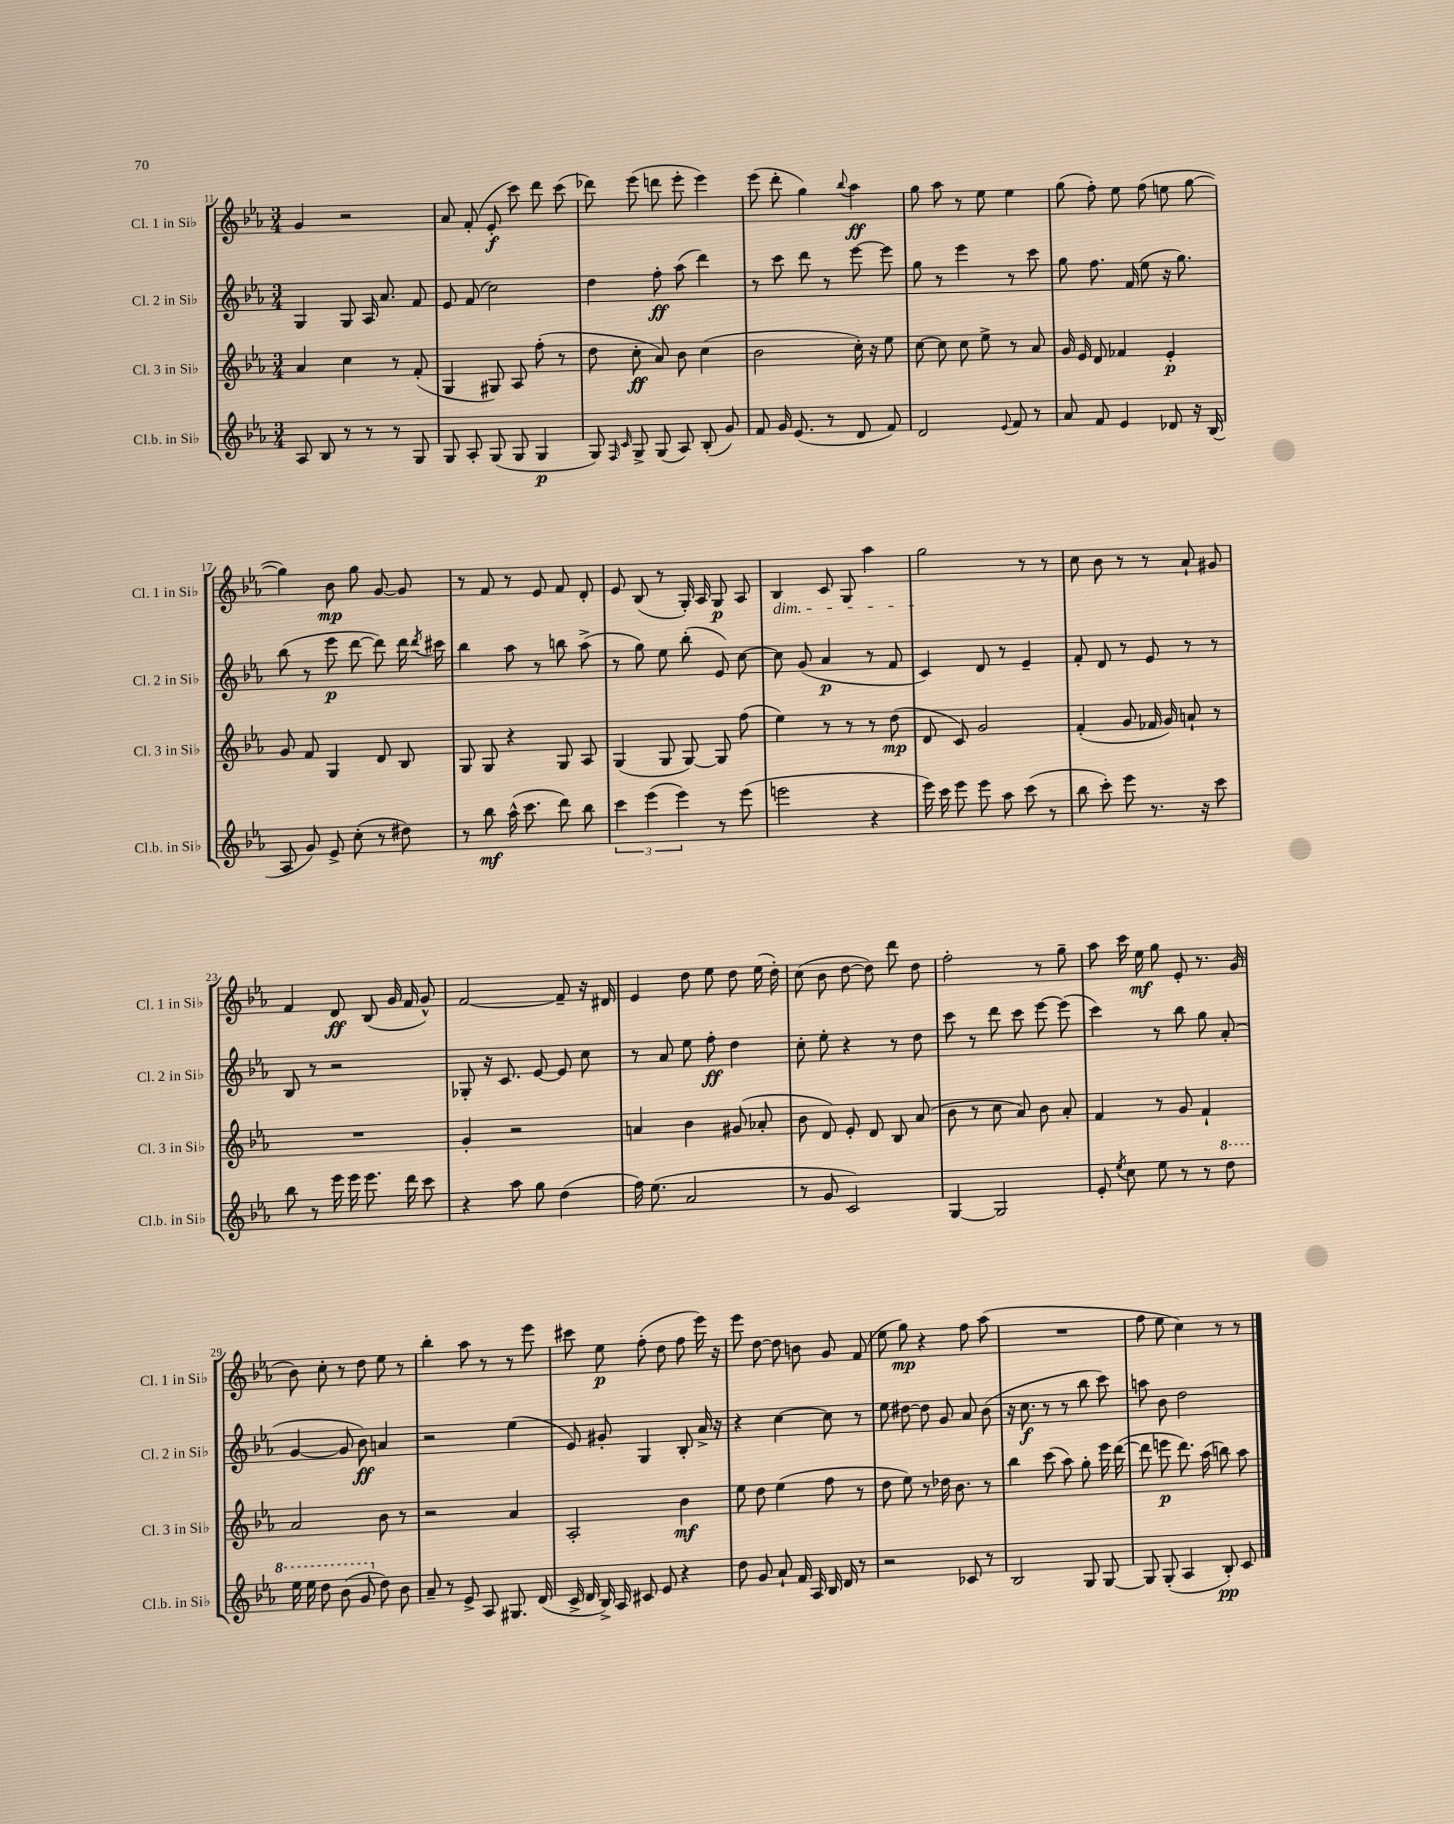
<<
\new StaffGroup <<
\new Staff = "s0" \with { instrumentName = "Cl. 1 in Sib" shortInstrumentName = "Cl. 1 in Sib" } {
    \clef treble \key ees \major \numericTimeSignature \time 3/4
    \autoBeamOff g'4 r2 |
    aes'8 f'8-.( ees'8-.\f c'''8) d'''8 c'''8( |
    des'''8) ees'''8( d'''8 ees'''8-. ees'''4) |
    ees'''8( d'''8-. g''4) \appoggiatura { bes''8 } aes''4\ff |
    g''8 aes''8 r8 ees''8 ees''4 |
    g''8( f''8-.) ees''8 f''8( e''8 g''8~ |
    g''4) bes'8\mp g''8 g'8~ g'8 |
    r8 f'8 r8 ees'8 f'8 d'8-. |
    ees'8 bes8( r8 g16-.) aes16 g8\p aes8 |
    bes4\dim c'8 g8 aes''4 |
    g''2\! r8 r8 |
    c''8 bes'8 r8 r8 aes'8-! gis'8 |
    f'4 d'8\ff bes8( g'16 f'16 g'8-^) |
    f'2~ f'8-- r16 dis'16 |
    ees'4 d''8 ees''8 d''8 ees''16( d''16-.) |
    c''8( bes'8 d''8~ d''8) d'''8 d''8 |
    f''2-. r8 g''8-- |
    aes''8 c'''16 ees''16\mf g''8 ees'8-. r8. g'16( |
    bes'8) c''8-. r8 d''8 ees''8 r8 |
    bes''4-. aes''8 r8 r8 ees'''8 |
    cis'''8 ees''8\p f''8-.( d''8 f''8 ees'''16) r16 |
    ees'''8 d''8~ d''8 b'8 g'8 f'8( |
    ees''8 g''8\mp) r4 f''8 aes''8( |
    R2. |
    f''8 ees''8 c''4) r8 r8 \bar "|." |
}
\new Staff = "s1" \with { instrumentName = "Cl. 2 in Sib" shortInstrumentName = "Cl. 2 in Sib" } {
    \clef treble \key ees \major \numericTimeSignature \time 3/4
    \autoBeamOff g4 g8 aes16 aes'8. f'8 |
    ees'8 f'8( c''2) |
    d''4 f''8-.\ff aes''8( d'''4) |
    r8 c'''8 d'''8 r8 ees'''8~ ees'''8 |
    g''8 r8 ees'''4 r8 c'''8 |
    g''8 f''8. f'16( ees''8 r16 g''8.) |
    bes''8( r8 ees'''8\p d'''8~ d'''8) d'''16 \acciaccatura { d'''8 } cis'''16 |
    bes''4 aes''8 r8 b''8 aes''8->( |
    r8 g''8) ees''8 bes''8-.( ees'8) c''8~ |
    c''8 g'8( aes'4\p r8 f'8 |
    c'4) d'8 r8 ees'4-- |
    f'8-. d'8 r8 ees'8 r8 r8 |
    bes8 r8 r2 |
    ges8-. r16 c'8. ees'8~ ees'8 c''8 |
    r8 aes'8 ees''8 f''8-.\ff d''4 |
    c''8-. ees''8-. r4 r8 d''8 |
    c'''8 r8 d'''8 c'''8 ees'''8~ ees'''8( |
    c'''4) r8 bes''8 g''8 aes'8-.( |
    g'4~ g'8 bes'8\ff) a'4 |
    r2 ees''4( |
    ees'8) gis'8-. g4 bes8-. aes'16-> r16 |
    r4 c''4~ c''8 r8 |
    ees''8 dis''8~ dis''8 g'8 aes'8 bes'8( |
    r16 c''8.\f r8 r8 bes''8 c'''8) |
    a''8 bes'8 d''2 \bar "|." |
}
\new Staff = "s2" \with { instrumentName = "Cl. 3 in Sib" shortInstrumentName = "Cl. 3 in Sib" } {
    \clef treble \key ees \major \numericTimeSignature \time 3/4
    \autoBeamOff aes'4 c''4 r8 f'8-.( |
    g4 gis8) aes8 f''8-.( r8 |
    d''8 c''8-.\ff aes'8) bes'8 c''4( |
    bes'2 c''16-.) r16 ees''8 |
    c''8~ c''8 c''8 ees''8-> r8 aes'8 |
    g'16 ees'16 d'8 fes'4 ees'4-.\p |
    g'8 f'8 g4 d'8 bes8 |
    g8 g8 r4 g8 aes8 |
    g4( g8 g8~) g8 f''8( |
    ees''4) r8 r8 r8 d''8\mp( |
    d'8 c'8) g'2 |
    f'4-.( g'8 fes'16 g'16) a'8-! r8 |
    R2. |
    g'4-. r2 |
    a'4 bes'4 gis'8( aes'8-. |
    bes'8 d'8) ees'8-. d'8 bes8 aes'8( |
    bes'8 r8 c''8 aes'8) bes'8 aes'8-. |
    f'4 r8 g'8 f'4-! |
    aes'2 bes'8 r8 |
    r2 aes'4 |
    aes2-. bes'4\mf |
    ees''8 d''8 ees''4( f''8 r8 |
    d''8 ees''8) r8 des''16 bes'8. r8 |
    bes''4 c'''8( aes''8) g''8-. ees'''16 d'''16~( |
    d'''8 e'''8\p d'''8.) aes''16( b''8) aes''8 \bar "|." |
}
\new Staff = "s3" \with { instrumentName = "Cl.b. in Sib" shortInstrumentName = "Cl.b. in Sib" } {
    \clef treble \key ees \major \numericTimeSignature \time 3/4
    \autoBeamOff aes8 bes8 r8 r8 r8 g8 |
    g8 aes8-. g8( g8 g4\p |
    g8) \grace { f16 c'16 } g8-> g8( aes8) bes8-.( g'8) |
    f'8 g'16 ees'8.( r8 d'8 f'8) |
    d'2 \appoggiatura { ees'8 } f'8 r8 |
    aes'8 f'8 ees'4 des'8 r16 bes16( |
    aes8 g'8) ees'8-> c''8-.( r8 dis''8) |
    r8 bes''8\mf aes''16-^( c'''8. d'''8) bes''8 |
    \tuplet 3/2 { c'''4 ees'''4( ees'''4) } r8 ees'''8( |
    e'''2 r4 |
    ees'''16) c'''16 ees'''8 ees'''8 aes''8 c'''8( r8 |
    bes''8 c'''8-.) ees'''8 r8. r16 c'''8 |
    bes''8 r8 ees'''16 ees'''16 ees'''8. d'''16 c'''8 |
    r4 aes''8 g''8 d''4( |
    f''16) ees''8.( aes'2 |
    r8 g'8 c'2) |
    g4~ g2 |
    ees'8-. \acciaccatura { ees''8 } c''8 ees''8 r8 r8 \ottava #1 d'''8 |
    ees'''16 ees'''16 d'''8 bes''8( g''8 \ottava #0 d''8) bes'8 |
    aes'8-- r8 ees'8-> aes8 gis8. d'16( |
    c'16-> d'16 bes16->) aes16 cis'8 ees'8 r4 |
    d''8 g'8 aes'8-! f'16 aes16 bes16 d'16 r8 |
    r2 ces'8 r8 |
    bes2 g8 g8~ |
    g8 g8-.( aes4 bes8-.\pp) c'8 \bar "|." |
}
>>
>>
\layout { \context { \Score currentBarNumber = #11 } }
